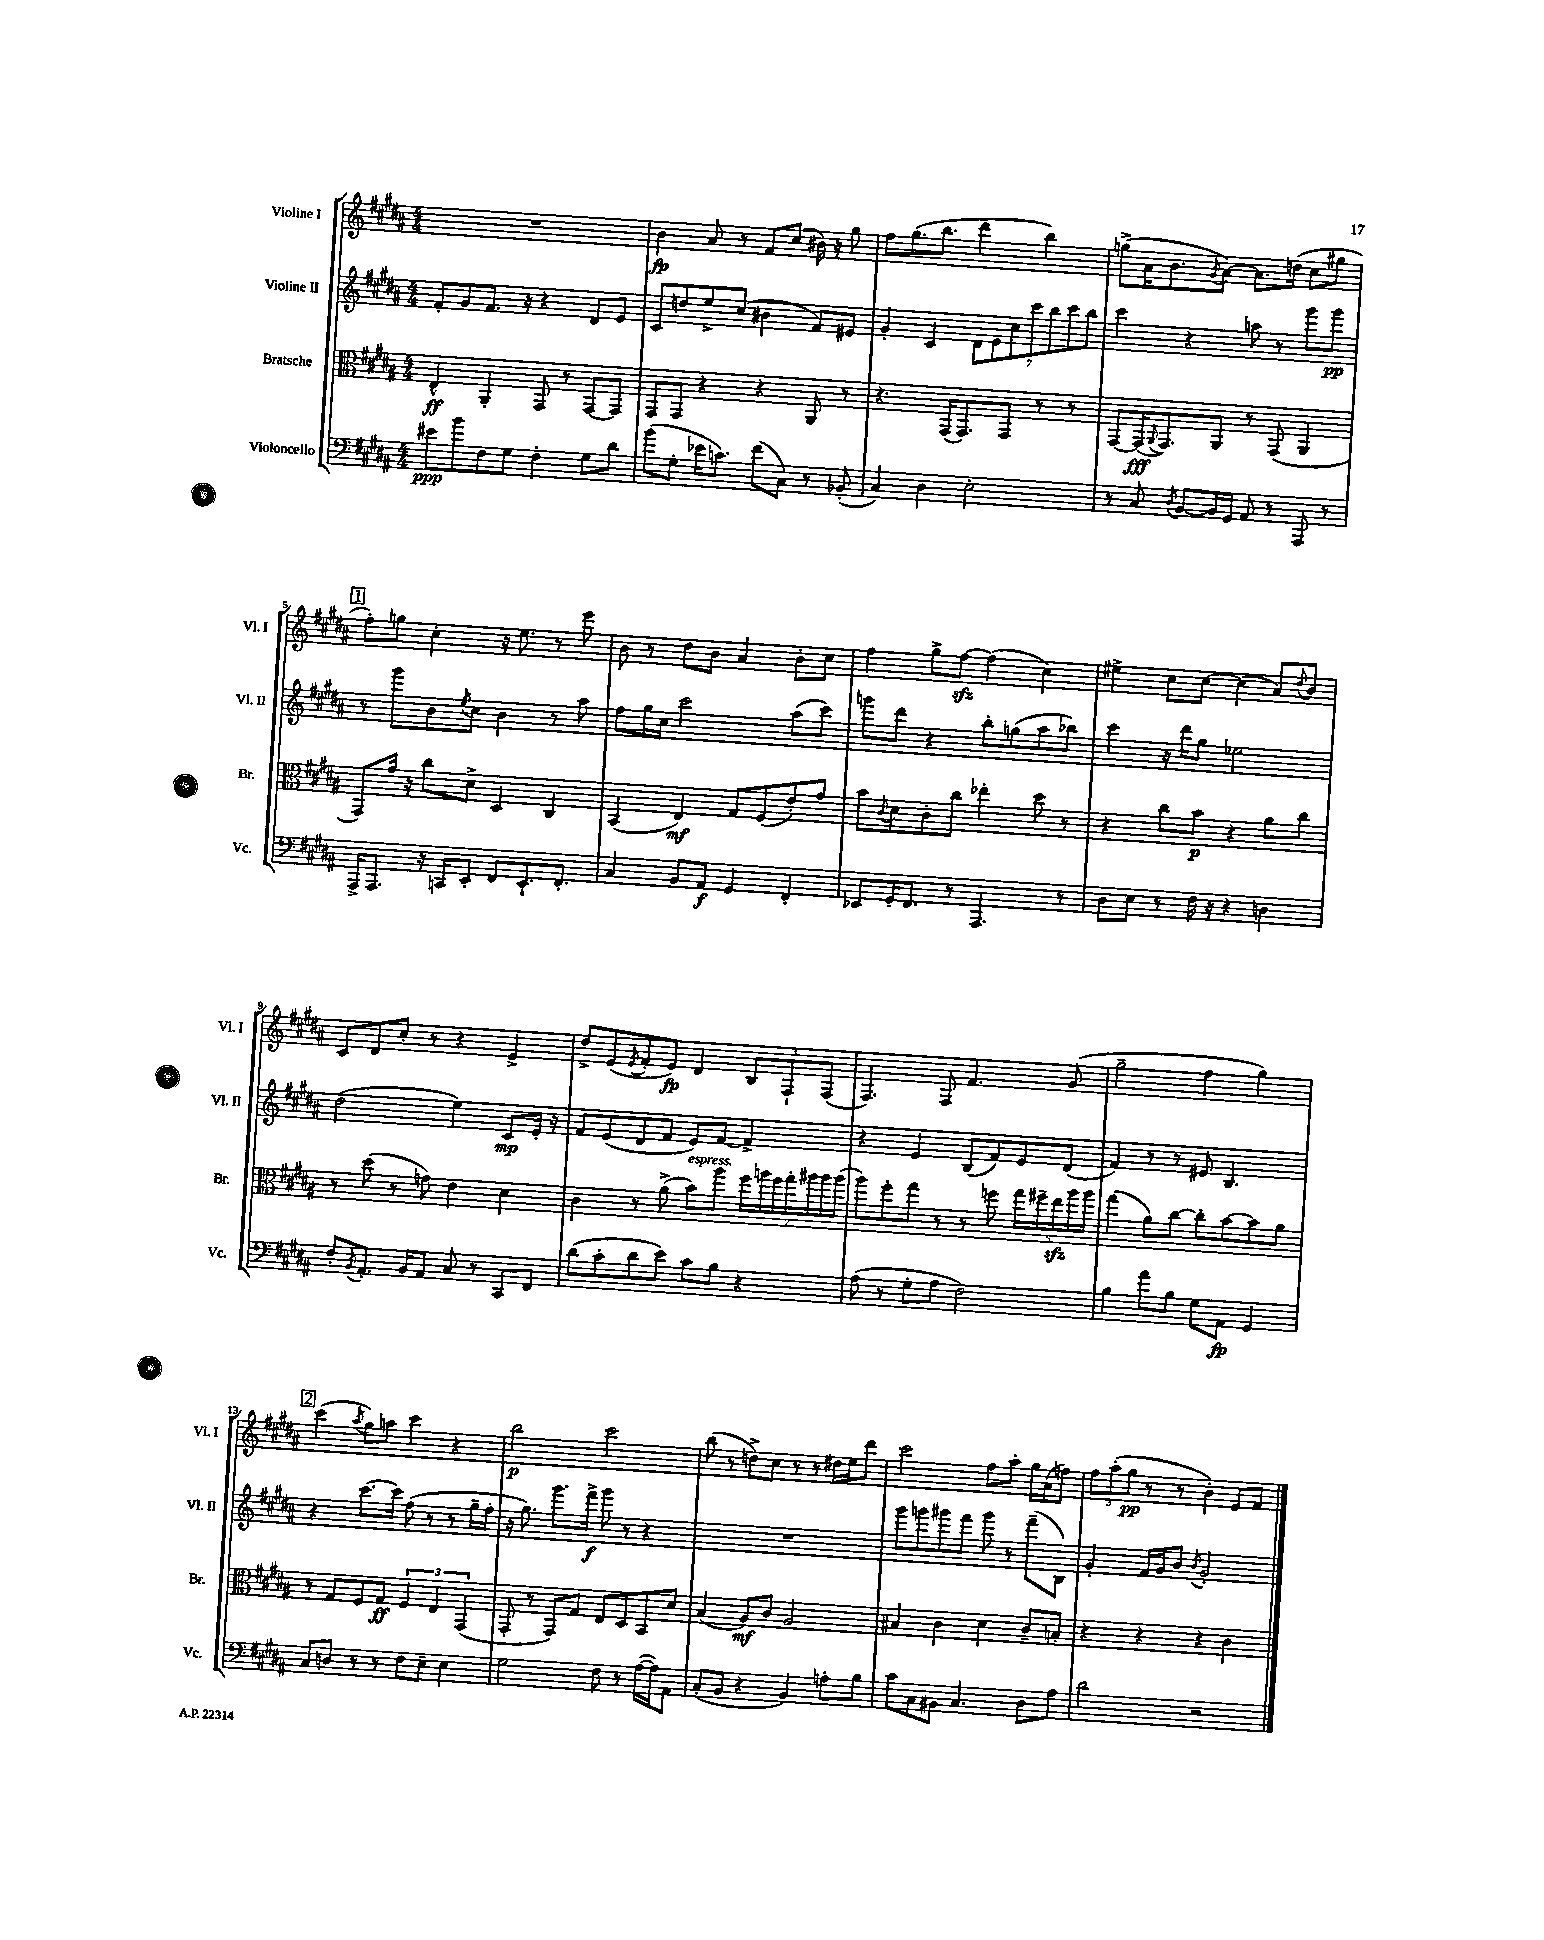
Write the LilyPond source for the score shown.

<<
\new StaffGroup <<
\new Staff = "s0" \with { instrumentName = "Violine I" shortInstrumentName = "Vl. I" } {
    \clef treble \key b \major \numericTimeSignature \time 4/4
    R1 |
    b'4\fp ais'8 r8 fis'8 cis''8( bis'16) r16 gis''8 |
    fis''8 gis''8.( b''8. dis'''4 b''4) |
    g''8->( ais'16 b'8. \acciaccatura { gis'8 } ais'8~) ais'8. d''16( cis''8 gis''8 |
    \mark \markup { \box "1" } fis''8-.) g''8 cis''4-. r16 e''8. r8 e'''8 |
    b'8 r8 dis''8 b'8 ais'4 b'8-. cis''8 |
    fis''4 gis''8-> fis''8~\sfz fis''4( cis''4) |
    eis''4-> cis''8 cis''8~ cis''4( ais'8) \appoggiatura { dis''8 } b'8 |
    cis'8 dis'8 cis''8-. r8 r4 e'4-> |
    dis''8-> e'8( \acciaccatura { e'8 } fis'8-. e'8\fp) dis'4 \tuplet 3/2 { b8 fis8-! fis8( } |
    fis4.) fis8 fis'4. gis'8( |
    gis''2-- fis''4 gis''4) |
    \mark \markup { \box "2" } cis'''4( \acciaccatura { ais''8 } gis''8) a''8 cis'''4 r4 |
    b''2\p cis'''2 |
    b''8( r8 d''8->) cis''8 r8 r8 dis''16 e''16 dis'''8 |
    cis'''2 fis''8 ais''8-. gis''16 ais'16( f''8) |
    \tuplet 3/2 { fis''8 ais''8-.( gis''8\pp } r8 r8 b'4-.) e'8 fis'8 \bar "|." |
}
\new Staff = "s1" \with { instrumentName = "Violine II" shortInstrumentName = "Vl. II" } {
    \clef treble \key b \major \numericTimeSignature \time 4/4
    fis'8-. gis'8 fis'8. r16 r4 dis'8 e'8 |
    cis'8 d''8 e''8-> cis''8( bis'4 fis'8) eis'8 |
    gis'4-. cis'4 \tuplet 7/4 { dis'8 e'8 cis''8 cis'''8 b''8 cis'''8 b''8 } |
    cis'''4 r4 a''8 r8 gis'''8 gis'''8\pp |
    \mark \markup { \box "1" } r8 gis'''8 b'8 \acciaccatura { e''8 } cis''8 b'4 r8 ais''8 |
    fis''8 gis''16 cis''16 cis'''2 ais''8( cis'''8) |
    g'''8 dis'''8 r4 b''8-. g''8( ais''8 bes''8) |
    cis'''4 r16 dis'''16 gis''8 ees''2 |
    dis''2( e''4) cis'8\mp e'16-. r16 |
    fis'8 e'8( dis'8 fis'8 e'8) fis'8~ fis'4-> |
    r4 e'4 b8( fis'8) e'8 dis'8( |
    fis'4) r8 r8 eis'8 b4. |
    \mark \markup { \box "2" } r4 cis'''8.~ cis'''16 fis''8( r8 r8 gis''16-- fis''16-. |
    r16 gis''8.) gis'''8. fis'''16->\f gis'''8 r8 r4 |
    R1 |
    gis'''8 g'''8 gis'''8 fis'''8 gis'''8 r8 fis'''8--( b8) |
    gis'4-. fis'16 gis'16 b'8 \acciaccatura { b'8 } gis'2-. \bar "|." |
}
\new Staff = "s2" \with { instrumentName = "Bratsche" shortInstrumentName = "Br." } {
    \clef alto \key b \major \numericTimeSignature \time 4/4
    e4-^\ff ais,4-. gis,8 r8 gis,8~ gis,8 |
    gis,8 gis,8 r4 r4 ais,8 r8 |
    r4. gis,16( gis,8.) gis,8 r8 r8 |
    gis,8~ gis,16\fff( \appoggiatura { ais,8 } gis,8.) ais,8 r8 gis,8( ais,4 |
    \mark \markup { \box "1" } gis,8) gis'16 r16 cis''8 dis'8-> dis4 cis4 |
    b,4( e4\mf) gis8 fis8( e'8-.) gis'8 |
    b'8 \appoggiatura { cis'8 } dis'8 cis'8-. cis''8 ees''4-. dis''8 r8 |
    r4 cis''8 b'8\p r4 ais'8 cis''8 |
    r8 dis''8( r8 g'8) e'4 dis'4 |
    cis'4 r8 ais'8->( b'8^\markup { \italic "espress." }) ais''8 \tuplet 7/4 { fis''16 a''16 fis''16 gis''16-. ais''16 ais''16 ais''16( } |
    ais''8) fis''8-. gis''8 r8 r8 f''8 \tuplet 5/4 { gis''16 fis''16-- e''16\sfz ais''16 ais''16 } |
    gis''4( ais'8) cis''8~ cis''8-. b'8~ b'8 ais'8 |
    \mark \markup { \box "2" } r8 gis8 fis8 gis8\ff \tuplet 3/2 { fis4 e4 gis,4( } |
    gis,8-. r8 gis,8) gis8 e8 dis8 b,8 dis'8 |
    b4( ais8\mf) cis'8 ais2 |
    bis4 cis'4 dis'4 cis'8-- b8-. |
    r4 r4 r4 cis'4 \bar "|." |
}
\new Staff = "s3" \with { instrumentName = "Violoncello" shortInstrumentName = "Vc." } {
    \clef bass \key b \major \numericTimeSignature \time 4/4
    eis'8\ppp b'8 fis8 gis8 fis4-. gis8 dis'8 |
    b'8( gis8-. ees'16 c'8.) fis'8( cis8) r8 bes,8-.( |
    cis4) dis4 e2-. |
    r8 cis8 \acciaccatura { dis8 } b,8~ b,16 gis,16 ais,8 r8 ais,,8 r8 |
    \mark \markup { \box "1" } ais,,16-> ais,,8. r16 c,16 e,8-. fis,8 e,8.-! fis,8.-. |
    cis4 b,8 ais,8\f gis,4 fis,4-. |
    ees,8 gis,16-. fis,8. r8 ais,,4. r8 |
    dis8 e8 r8 fis16 r16 r4 d4 |
    fis8-. \acciaccatura { b,8 } ais,8.-. b,16 ais,8 cis8 r8 cis,8 fis,8 |
    dis'8( cis'8-. dis'8 e'8) cis'8 b8 r4 |
    ais8( r8 gis8-. ais8 fis2) |
    b4 ais'8 b8 gis8 ais,8\fp gis,4 |
    \mark \markup { \box "2" } cis8 d8 r8 r8 fis8 e8-- e4 |
    gis2 fis8 r8 ais16~( ais16) ais,8 |
    cis8-.( b,8 r4 b,4) a8-. b8 |
    cis'8 cis8 bis,8 cis4. dis8 ais8 |
    dis'2 r2 \bar "|." |
}
>>
>>
